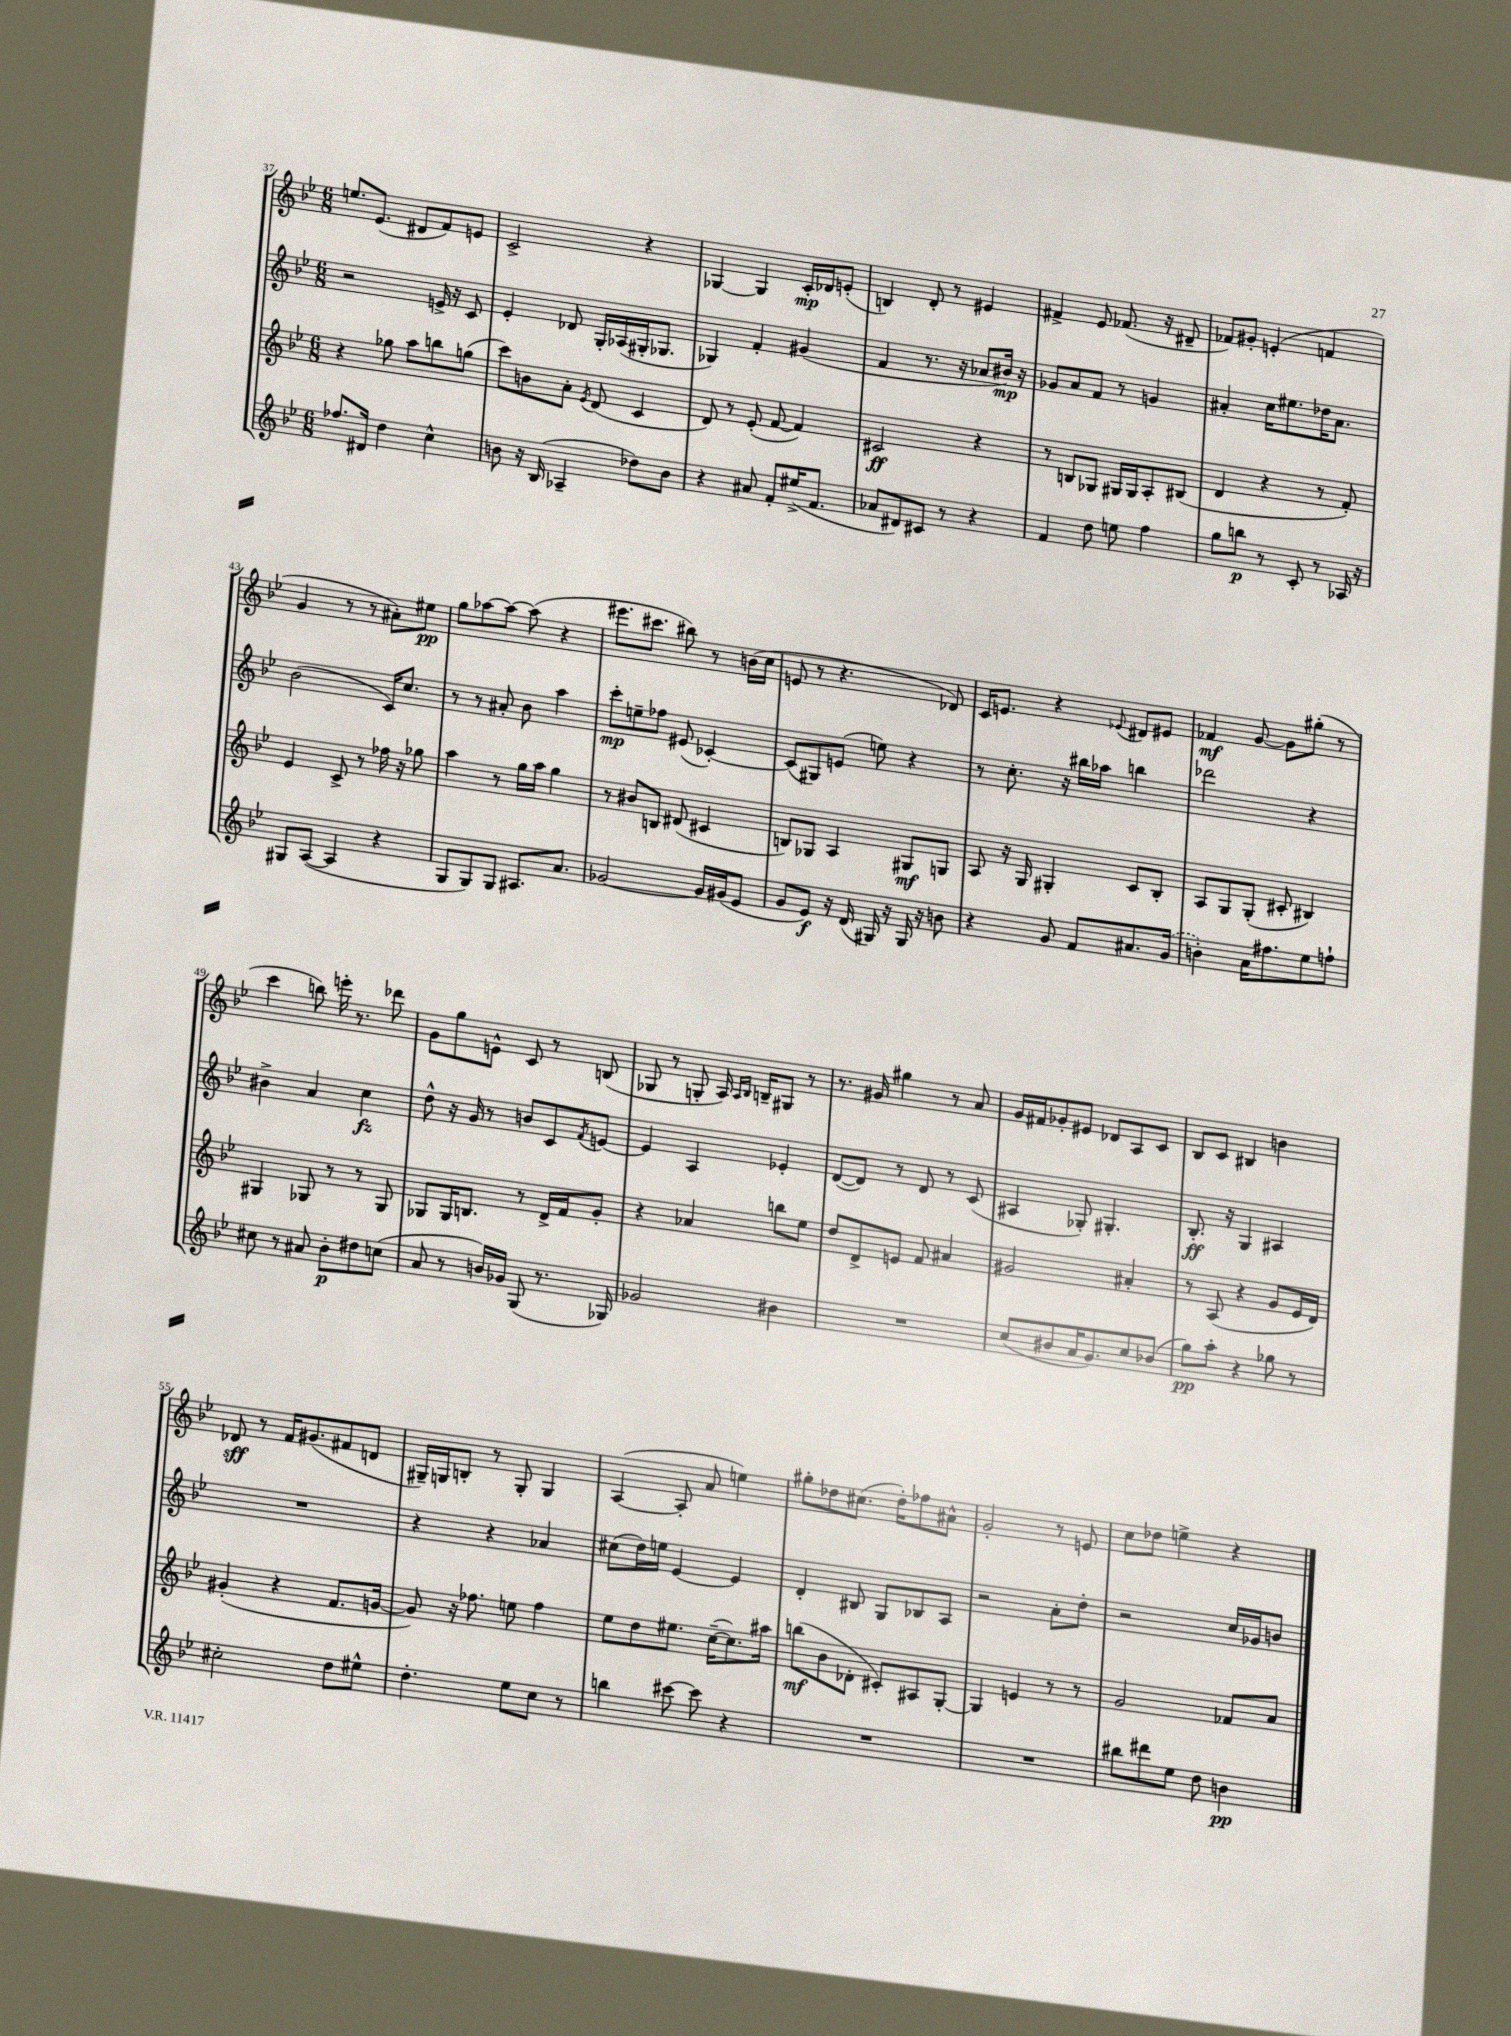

**kern	**kern	**kern	**kern
*staff4	*staff3	*staff2	*staff1
*clefG2	*clefG2	*clefG2	*clefG2
*k[b-e-]	*k[b-e-]	*k[b-e-]	*k[b-e-]
*M6/8	*M6/8	*M6/8	*M6/8
8.ff-	4r	2r	8.ee
16d#	.	.	(8.e-
4dd	8gg-	.	.
.	8aa	.	8d#
4cc^^	8bb	16e^	8f)
.	.	16r	.
.	(8gg	8c	8e
=	=	=	=
8b	8ccc)	4e-'	2c^
16r	8b	.	.
(16B-	.	.	.
4A-~	8a'	8d-	.
.	8qe-	.	.
.	(8d	16G'	.
.	.	(16A-	.
8dd-)	4c	16G#'	4r
.	.	8.G-	.
8b	.	.	.
=	=	=	=
4r	8d)	4G-)	[4G-
.	8r	.	.
8a#	(8e-'	4f'	4G-]
8f'	[8f	.	.
(16ee#^	4f])	(4g#	16c'
8.f	.	.	16d-
.	.	.	(8e'
=	=	=	=
8a-	2c#	4f	4B)
8d#)	.	.	.
8c#	.	8.r	8d'
8r	.	.	8r
.	.	16r	.
4r	4r	8a-	4e#
.	.	16b#)	.
.	.	16r	.
=	=	=	=
4f	8r	8g-	4f#^
.	8B	8a	.
8dd	8G-	8f	8e-
8ee	16G#	8r	(8.f-
.	16G#	.	.
4ff	8A'	4g	.
.	.	.	16r
.	(8B#	.	8d#~
=	=	=	=
8gg	4d	4a#'	8f-)
8bb	.	.	8g#'
8r	4r	16cc	(4e'
.	.	8.ee#	.
8c'	.	.	.
8r	8r	16dd-	4f
.	.	8.a#	.
16A-	8f')	.	.
16r	.	.	.
=	=	=	=
8G#	4e-	(2b-	4g
([8A	.	.	.
4A]	8c^	.	8r
.	8r	.	8r
4r	16ff-	16c)	8a#')
.	16r	8.cc	.
.	8gg-	.	8ee#
=	=	=	=
8G	4aa	8r	8gg
8G)	.	8r	[8aa-
8G	8r	8a#'	8aa-_
8.A#	16gg	8b-	(8aa-]
.	16aa	.	.
.	4gg	4aa	4r
8.a	.	.	.
=	=	=	=
[2g-	8r	8ccc'	8.eee#
.	8b#	8ee~	.
.	.	.	8.ccc#
.	8B	8ff-	.
.	(8d#	(8e#	8bb#)
16g-]	4c#	[4c-')	8r
(16g#	.	.	.
8e-	.	.	(16b
.	.	.	16cc
=	=	=	=
8g	8B)	(8c-]	8e
8e-)	8G-	8G#)	8r
16r	4A	(8e	4.r
(16d	.	.	.
16G#)	.	8ee)	.
16r	.	.	.
16G#	8G#	4r	.
16r	.	.	.
8b	8G	.	8d-)
=	=	=	=
4r	8A	8r	16c
.	.	.	8.e
.	16r	8.cc'	.
.	16G	.	.
8g	4G#'	.	4r
.	.	16r	.
8f	.	16bb#	.
.	.	16aa-	.
.	.	.	8qqe-
8.a#	8c	4bb	8d#
.	8B-'	.	8e#
(16g	.	.	.
=	=	=	=
4b')	8A	2ddd-	4f-
.	8G	.	.
16a	(8G'	.	[8g
8.ff#	.	.	.
.	8c#'	.	8g]
8ee-	4B#)	4r	(8gg#'
8ff`	.	.	8r
=	=	=	=
8cc#	4G#	4b#^	4ccc
8r	.	.	.
8a#	8G-	4a	8bb)
8b-'	8r	.	16eee'
.	.	.	8.r
8dd#	8r	4cc	.
(8cc	8G-	.	8ddd-
=	=	=	=
8a	8G-	8dd^^	8g
8r	16G-	16r	8gg
.	8.B	16g	.
16b)	.	8r	8e^^
16g-	.	.	.
(8G	8r	8b	8c
8.r	16d^	8c	8r
.	16f	.	.
.	.	8qf	.
.	8g'	[8e	(8B
16G-)	.	.	.
=	=	=	=
2g-	4r	4e]	8G-
.	.	.	8r
.	4a-	4A	8G'
.	.	.	16A)
.	.	.	16qqA
.	.	.	16qqB-
.	.	.	16B~
4b#	8bb	4e-'	8G#
.	8ee-	.	8r
=	=	=	=
2.r	8dd	([8d	8.r
.	8d^	8d])	.
.	.	.	16g#
.	8e	8r	4gg#
.	8f	8d	.
.	4a#	8r	8r
.	.	(8c	8a
=	=	=	=
(8cc	2g#	4A#	16g
.	.	.	16f#
8b#	.	.	8g-'
16a	.	8G-')	8e#
8.g)	.	.	.
.	.	4.G#'	8d-
8cc	4a#'	.	8A
(8b-	.	.	8c
=	=	=	=
8gg)	8r	8.B-'	8B-
8aa'	(8A	.	8c
.	.	16r	.
4r	4r	4G	4B#
8gg-	8g	4A#	4b
8r	16e-	.	.
.	16d)	.	.
=	=	=	=
2cc#'	(4g#'	2.r	8d-
.	.	.	8r
.	4r	.	16f
.	.	.	(8.g#
8dd	8.f	.	8f#
8ee#^^	.	.	8d
.	[16g	.	.
=	=	=	=
4.dd'	8g])	4r	16G#~)
.	.	.	16G
.	16r	.	8B'
.	8.ff-	.	.
.	.	4r	8r
8ee-	8ee	.	8G'
8cc	4ff-	4a-	4G
8r	.	.	.
=	=	=	=
4bb	8ee-	(8cc#	([4A
.	8dd	16dd)	.
.	.	16ee	.
[8ccc#	8.ee#	[4e-	8A']
8ccc#]	.	.	8a
.	([16cc~	.	.
4r	8.cc])	4e-]	4ee)
.	16aa#	.	.
=	=	=	=
2.r	(8bb	4d'	8gg#'
.	8b-	.	8dd-
.	8d-'	8B#	(8.cc#
.	8c#')	8G	.
.	.	.	16dd-')
.	8A#	8B-	8ff-
.	[8G'	8A	8a#^^
=	=	=	=
2.r	4G]	2r	2g'
.	4e	.	.
.	8r	8a'	8r
.	8r	8dd'	8e
=	=	=	=
8bb#	2g	2r	8cc
8ddd#	.	.	8dd-
8ee-	.	.	4ee^
8dd	.	.	.
4b	8f-	16cc	4r
.	.	16g-	.
.	8a	8b	.
==	==	==	==
*-	*-	*-	*-
